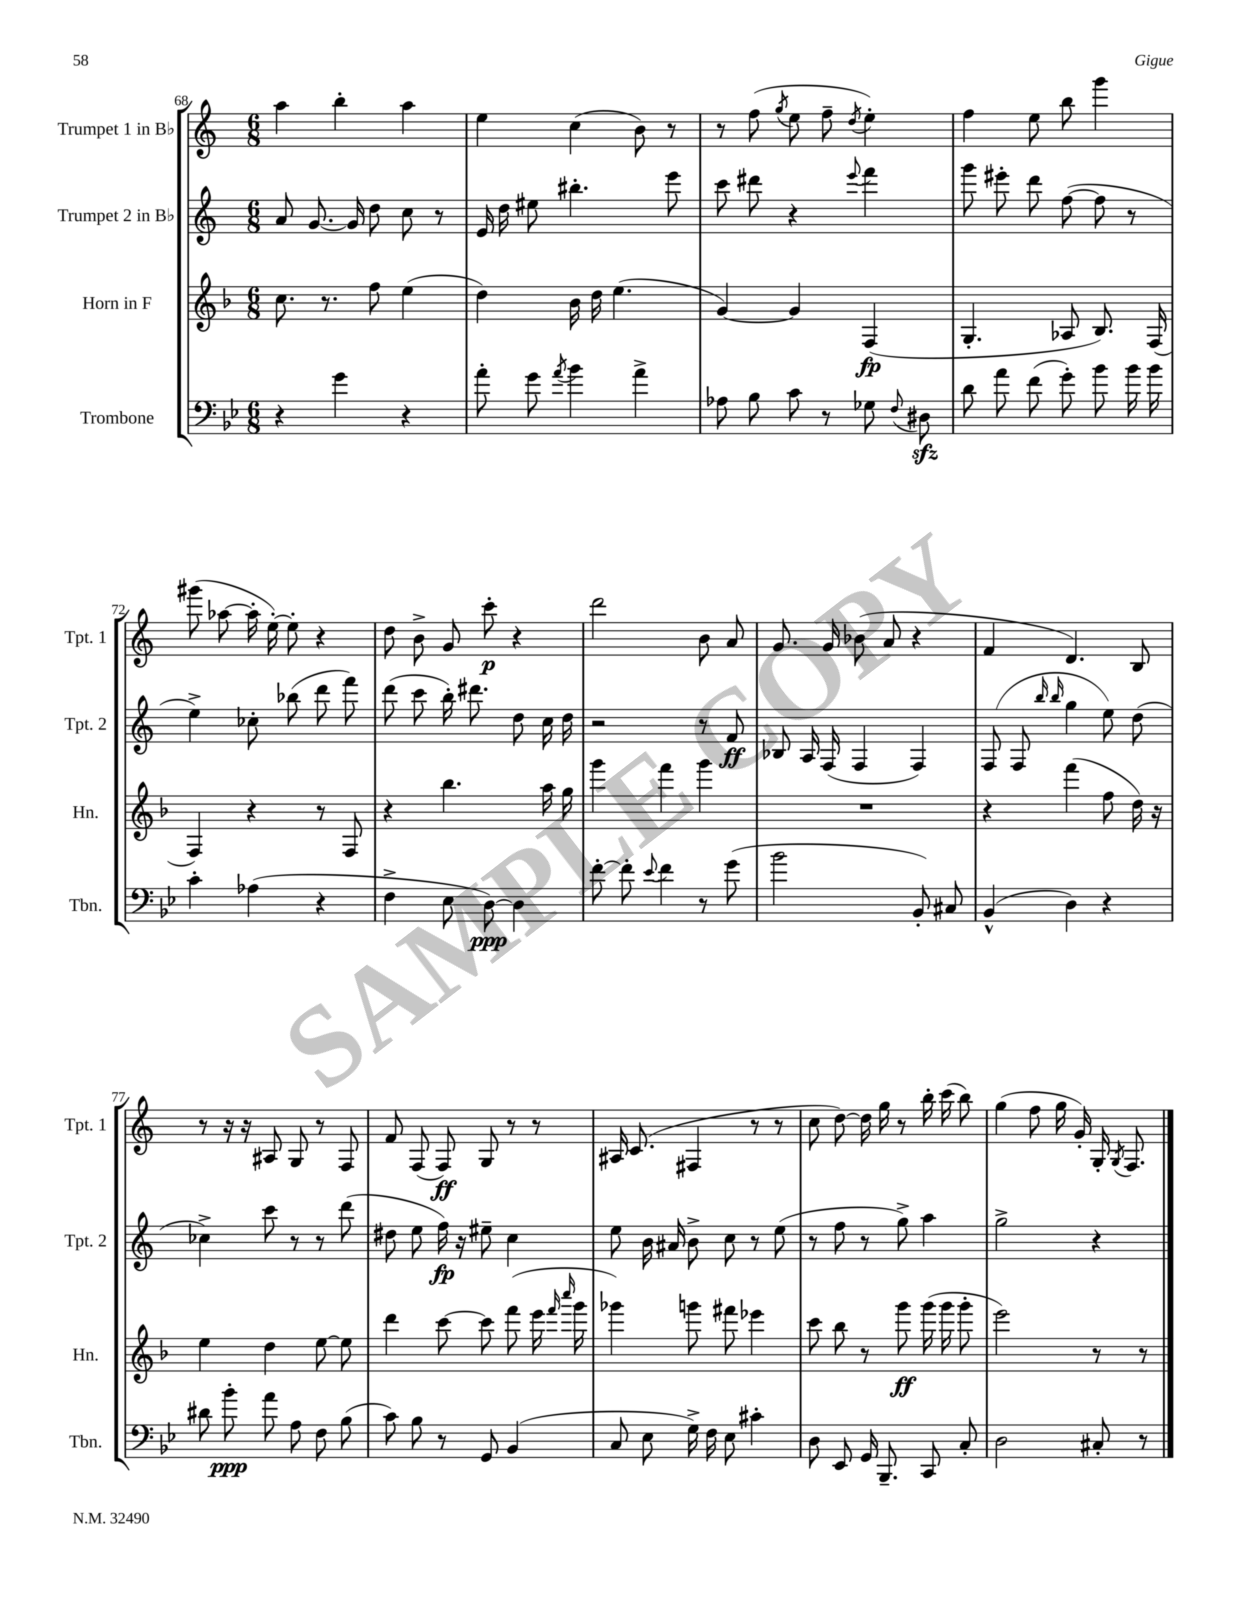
<<
\new StaffGroup <<
\new Staff = "s0" \with { instrumentName = "Trumpet 1 in Bb" shortInstrumentName = "Tpt. 1" } {
    \clef treble \key c \major \numericTimeSignature \time 6/8
    \autoBeamOff a''4 b''4-. a''4 |
    e''4 c''4( b'8) r8 |
    r8 f''8( \acciaccatura { g''8 } e''8 f''8-- \acciaccatura { d''8 } e''4-.) |
    f''4 e''8 b''8 g'''4 |
    gis'''8( aes''8~ aes''16-. e''16~-.) e''8-. r4 |
    d''8 b'8-> g'8 c'''8-.\p r4 |
    d'''2 b'8 a'8 |
    g'8. g'16 bes'8( a'8 r4 |
    f'4 d'4.) b8 |
    r8 r16 r16 ais8 g8 r8 f8 |
    f'8 f8( f8\ff) g8 r8 r8 |
    ais16 c'8.( fis4 r8 r8 |
    c''8 d''8~) d''16 g''16 r8 b''16-. c'''16( b''8) |
    g''4( f''8 g''16 g'16-.) g16-. \acciaccatura { g8 } f8. \bar "|." |
}
\new Staff = "s1" \with { instrumentName = "Trumpet 2 in Bb" shortInstrumentName = "Tpt. 2" } {
    \clef treble \key c \major \numericTimeSignature \time 6/8
    \autoBeamOff a'8 g'8.~ g'16 d''8 c''8 r8 |
    e'16 d''16 eis''8 bis''4.-. e'''8 |
    c'''8 dis'''8 r4 \appoggiatura { e'''8 } f'''4 |
    g'''8 eis'''8-. d'''8 f''8~( f''8 r8 |
    e''4->) ces''8-. bes''8( d'''8 f'''8) |
    d'''8( c'''8 b''16-.) dis'''8. d''8 c''16 d''16 |
    r2 r8 f'8\ff |
    bes8 a16 f16( f4 f4) |
    f8( f8 \grace { b''16 b''16 } g''4 e''8) d''8( |
    ces''4->) c'''8 r8 r8 d'''8( |
    dis''8 e''8 f''16\fp) r16 eis''8-- c''4 |
    e''8 b'16 ais'16 b'8-> c''8 r8 e''8( |
    r8 f''8 r8 g''8->) a''4 |
    g''2-> r4 \bar "|." |
}
\new Staff = "s2" \with { instrumentName = "Horn in F" shortInstrumentName = "Hn." } {
    \clef treble \key f \major \numericTimeSignature \time 6/8
    \autoBeamOff c''8. r8. f''8 e''4( |
    d''4) bes'16 d''16 e''4.( |
    g'4~) g'4 f4\fp( |
    g4.-. aes8 bes8.) f16( |
    f4) r4 r8 f8 |
    r4 bes''4. a''16 g''16 |
    g'''4 f'''4 g'''4 |
    R2. |
    r4 f'''4( f''8 d''16) r16 |
    e''4 d''4 e''8~ e''8 |
    d'''4 c'''8~ c'''8 f'''8( e'''16 \grace { f'''16 c''''16 } g'''16 |
    ges'''4) g'''8 fis'''8 ees'''4 |
    c'''8 bes''8 r8 g'''8\ff g'''16( g'''16 g'''8-. |
    e'''2) r8 r8 \bar "|." |
}
\new Staff = "s3" \with { instrumentName = "Trombone" shortInstrumentName = "Tbn." } {
    \clef bass \key bes \major \numericTimeSignature \time 6/8
    \autoBeamOff r4 g'4 r4 |
    a'8-. g'8 \acciaccatura { a'8 } bes'4 a'4-> |
    aes8 bes8 c'8 r8 ges8 \appoggiatura { f8 } dis8\sfz |
    d'8 a'8 f'8( g'8-.) bes'8 bes'16 bes'16 |
    c'4-. aes4( r4 |
    f4-> ees8 d8~\ppp) d4 |
    f'8~-. f'8-. \appoggiatura { ees'8 } f'4 r8 g'8( |
    bes'2 bes,8-.) cis8 |
    bes,4-^( d4) r4 |
    dis'8 bes'8-.\ppp a'8 a8 f8 bes8( |
    c'8) bes8 r8 g,8 bes,4( |
    c8 ees8 g16->) f16 ees8 cis'4-. |
    d8 ees,8 g,16 bes,,8.-- c,8 c8-. |
    d2 cis8-. r8 \bar "|." |
}
>>
>>
\layout { \context { \Score currentBarNumber = #68 } }
